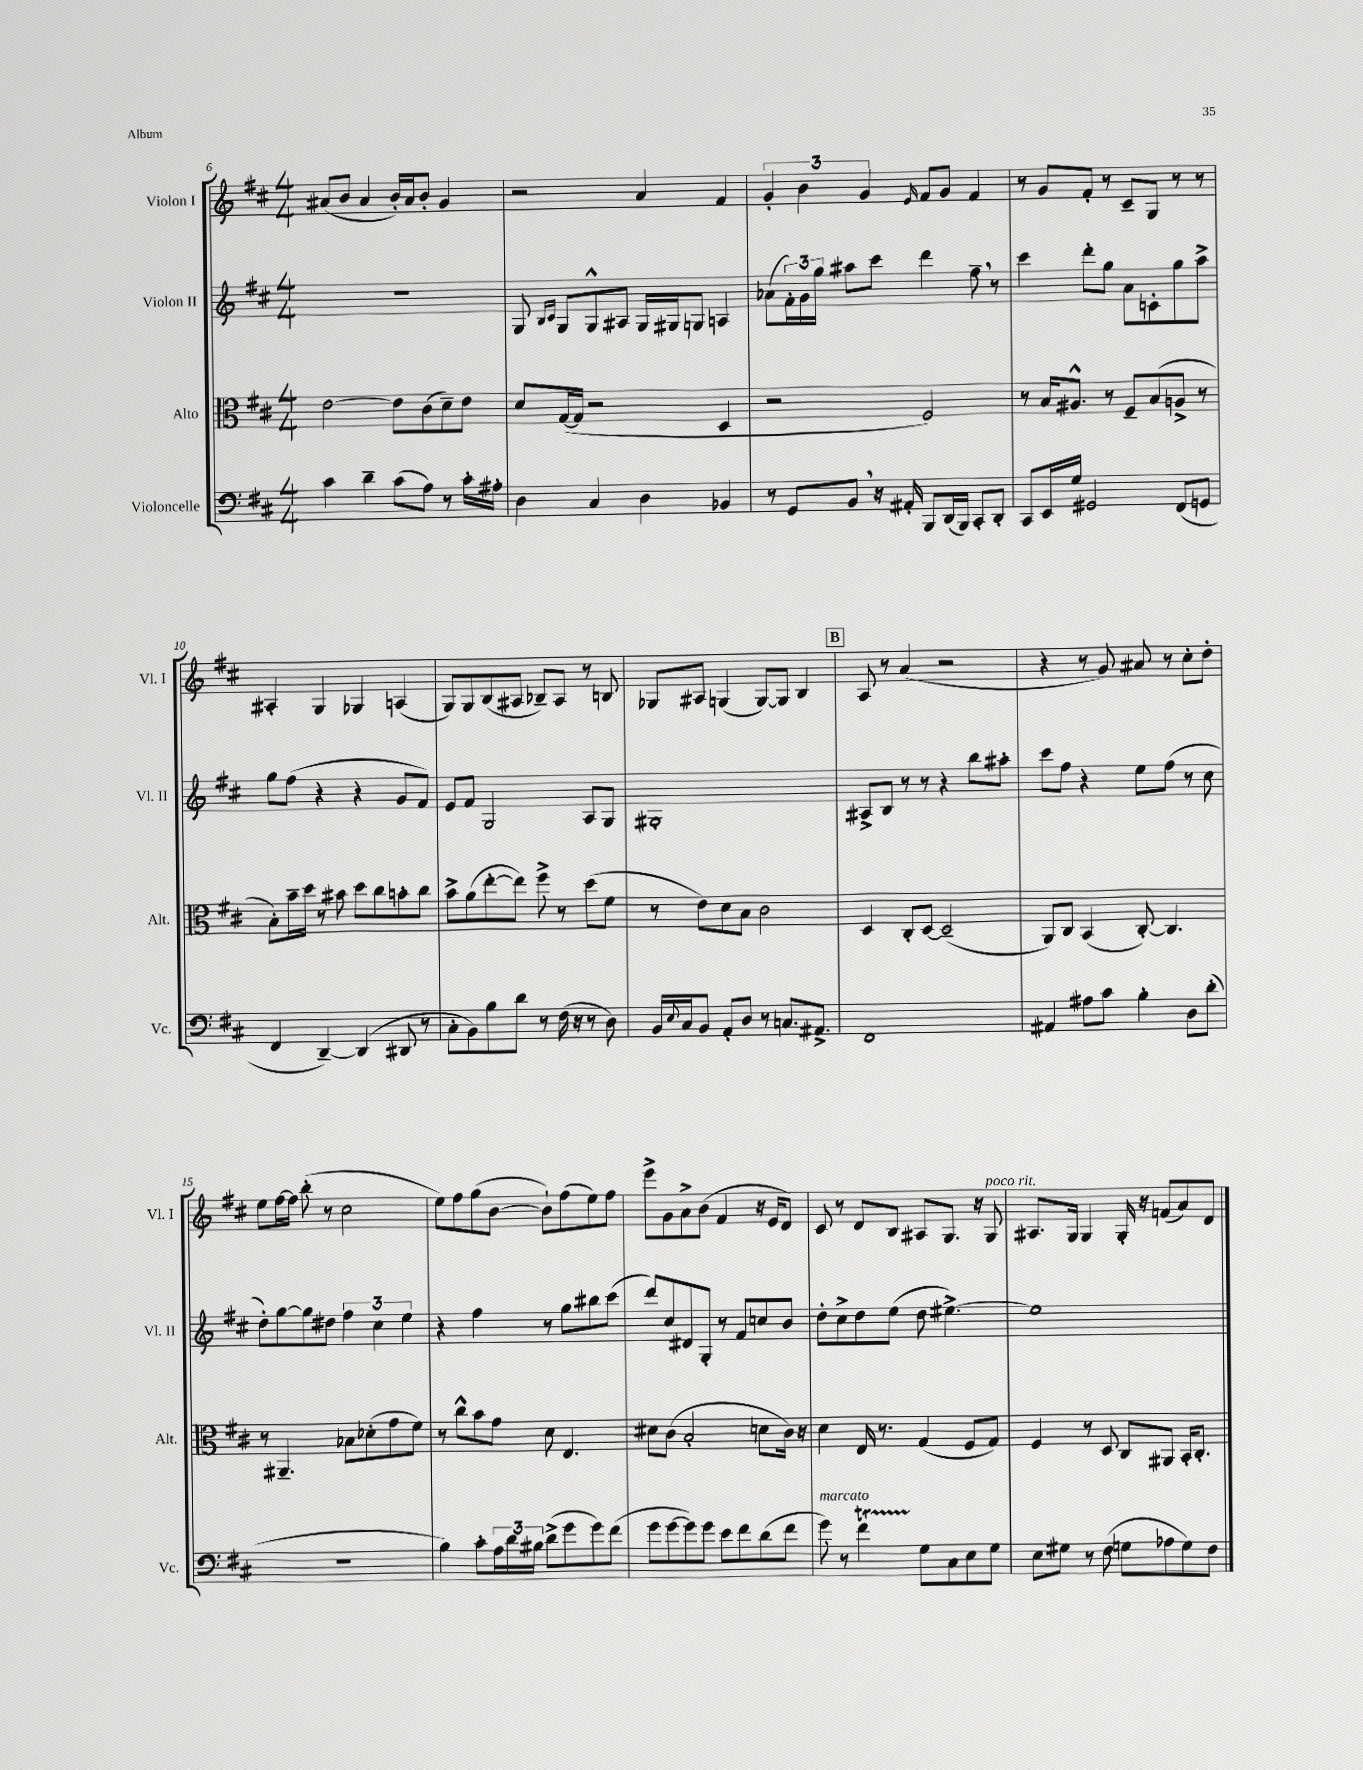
<<
\new StaffGroup <<
\new Staff = "s0" \with { instrumentName = "Violon I" shortInstrumentName = "Vl. I" } {
    \clef treble \key d \major \numericTimeSignature \time 4/4
    ais'8( b'8 ais'4 b'16-.) ais'16 b'8-. g'4 |
    r2 a'4 fis'4 |
    \tuplet 3/2 { g'4-. b'4 g'4 } \grace { e'16 } fis'8 g'8 fis'4 |
    r8 g'8 fis'8-. r8 cis'8-- g8 r8 r8 |
    ais4-. g4 ges4 a4( |
    g8) g8 b8( ais8 bes8--) ais8 r8 b8 |
    ges8 ais8 g4( g8~) g8 b4 |
    \mark \markup { \box "B" } a8 r8 a'4( r2 |
    r4 r8 g'8) ais'8 r8 cis''8-. d''8-. |
    e''8 fis''16~ fis''16 b''8-.( r8 cis''2 |
    e''8) fis''8 g''8( b'8~ b'8-!) fis''8( e''8) fis''8 |
    e'''8-> g'8 a'8-> b'8( fis'4 r16 e'16 d'8) |
    cis'8 r8 d'8 b8 ais8 g8. r16 g8^\markup { \italic "poco rit." } |
    ais8. g16 g4 g16-. r16 f'8( a'8) d'8 \bar "|." |
}
\new Staff = "s1" \with { instrumentName = "Violon II" shortInstrumentName = "Vl. II" } {
    \clef treble \key d \major \numericTimeSignature \time 4/4
    R1 |
    g8 \grace { b16 cis'16 } g8 g8-^ ais8 g16 gis16 g8 a4 |
    aes'8( \tuplet 3/2 { fis'16-.) g'16 g''16 } ais''8 cis'''8 d'''4 fis''8-- \breathe r8 |
    cis'''4 d'''8-. g''8 a'8 c'8-. g''8 a''8-> |
    g''8 fis''8( r4 r4 g'8 fis'8) |
    e'8 fis'8 g2 a8 g8 |
    gis1-. |
    \mark \markup { \box "B" } ais8-> b8 r8 r8 r4 b''8 ais''8-. |
    cis'''8 fis''8 r4 e''8 fis''8( r8 cis''8 |
    d''8-.) g''8~ g''8 dis''8 \tuplet 3/2 { fis''4 cis''4 e''4 } |
    r4 fis''4 r8 g''8 bis''8 cis'''8( |
    d'''8) cis''8 dis'8 g8-. r8 fis'8 c''8 b'8 |
    d''8-. cis''8-> d''8 e''8( d''8 eis''4.~->) |
    eis''1 \bar "|." |
}
\new Staff = "s2" \with { instrumentName = "Alto" shortInstrumentName = "Alt." } {
    \clef alto \key d \major \numericTimeSignature \time 4/4
    e'2~ e'8 cis'8( d'8--) e'8 |
    d'8 g16~( g16 r2 d4 |
    r2 fis2) |
    r8 b16 ais8.-^ r8 fis8-- b8( a8-> r8 |
    b8-.) b'16-- d''16 r8 bis'8 d''8 cis''8 b'8-. cis''8 |
    b'8-> a'8( e''8~-. e''8) fis''8-> r8 d''8( fis'8 |
    r8 e'8) d'8 b8 cis'2 |
    \mark \markup { \box "B" } d4 cis8-. d8~ d2--( |
    a,8) cis8 b,4( cis8~-.) cis4. |
    r8 ais,4.-- bes8 des'8-.( g'8 fis'8) |
    r8 cis''8-^ b'8 g'8 d'8 e4. |
    dis'8 cis'8( b2-. d'8 cis'16) r16 |
    d'4 e16 r8. g4( fis8 g8) |
    fis4 r8 d8 cis8 ais,8 b,16-. cis8.-. \bar "|." |
}
\new Staff = "s3" \with { instrumentName = "Violoncelle" shortInstrumentName = "Vc." } {
    \clef bass \key d \major \numericTimeSignature \time 4/4
    cis'4 d'4-- cis'8( a8) r8 cis'16-. ais16-. |
    d4 cis4 d4 bes,4 |
    r8 g,8 b,8 \breathe r16 ais,16-. b,,8 d,16( b,,16) cis,8-. d,8-. |
    cis,8 e,16 g16 gis,2 fis,8( g,8 |
    fis,4 d,4~--) d,4( dis,8 r8 |
    cis8-. b,8) b8 d'8 r8 fis16( r16 r8 d8) |
    b,16 \appoggiatura { e8 } cis16 b,8 a,8-. d8 r8 c8. ais,8.-> |
    \mark \markup { \box "B" } fis,1 |
    ais,4 ais8 cis'8 b4-. d8 d'8-.( |
    R1 |
    b4) cis'8-. \tuplet 3/2 { a16 d'16 bis16 } d'8->( g'8 g'8) fis'8( |
    g'8 g'8~ g'8) g'8 e'8 fis'8 d'8( fis'8 |
    g'8^\markup { \italic "marcato" }) r8 fis'4\startTrillSpan g8\stopTrillSpan cis8 e8 g8 |
    e8 gis8 r8 fis8( g8 aes8 g8) fis8 \bar "|." |
}
>>
>>
\layout { \context { \Score currentBarNumber = #6 } }
